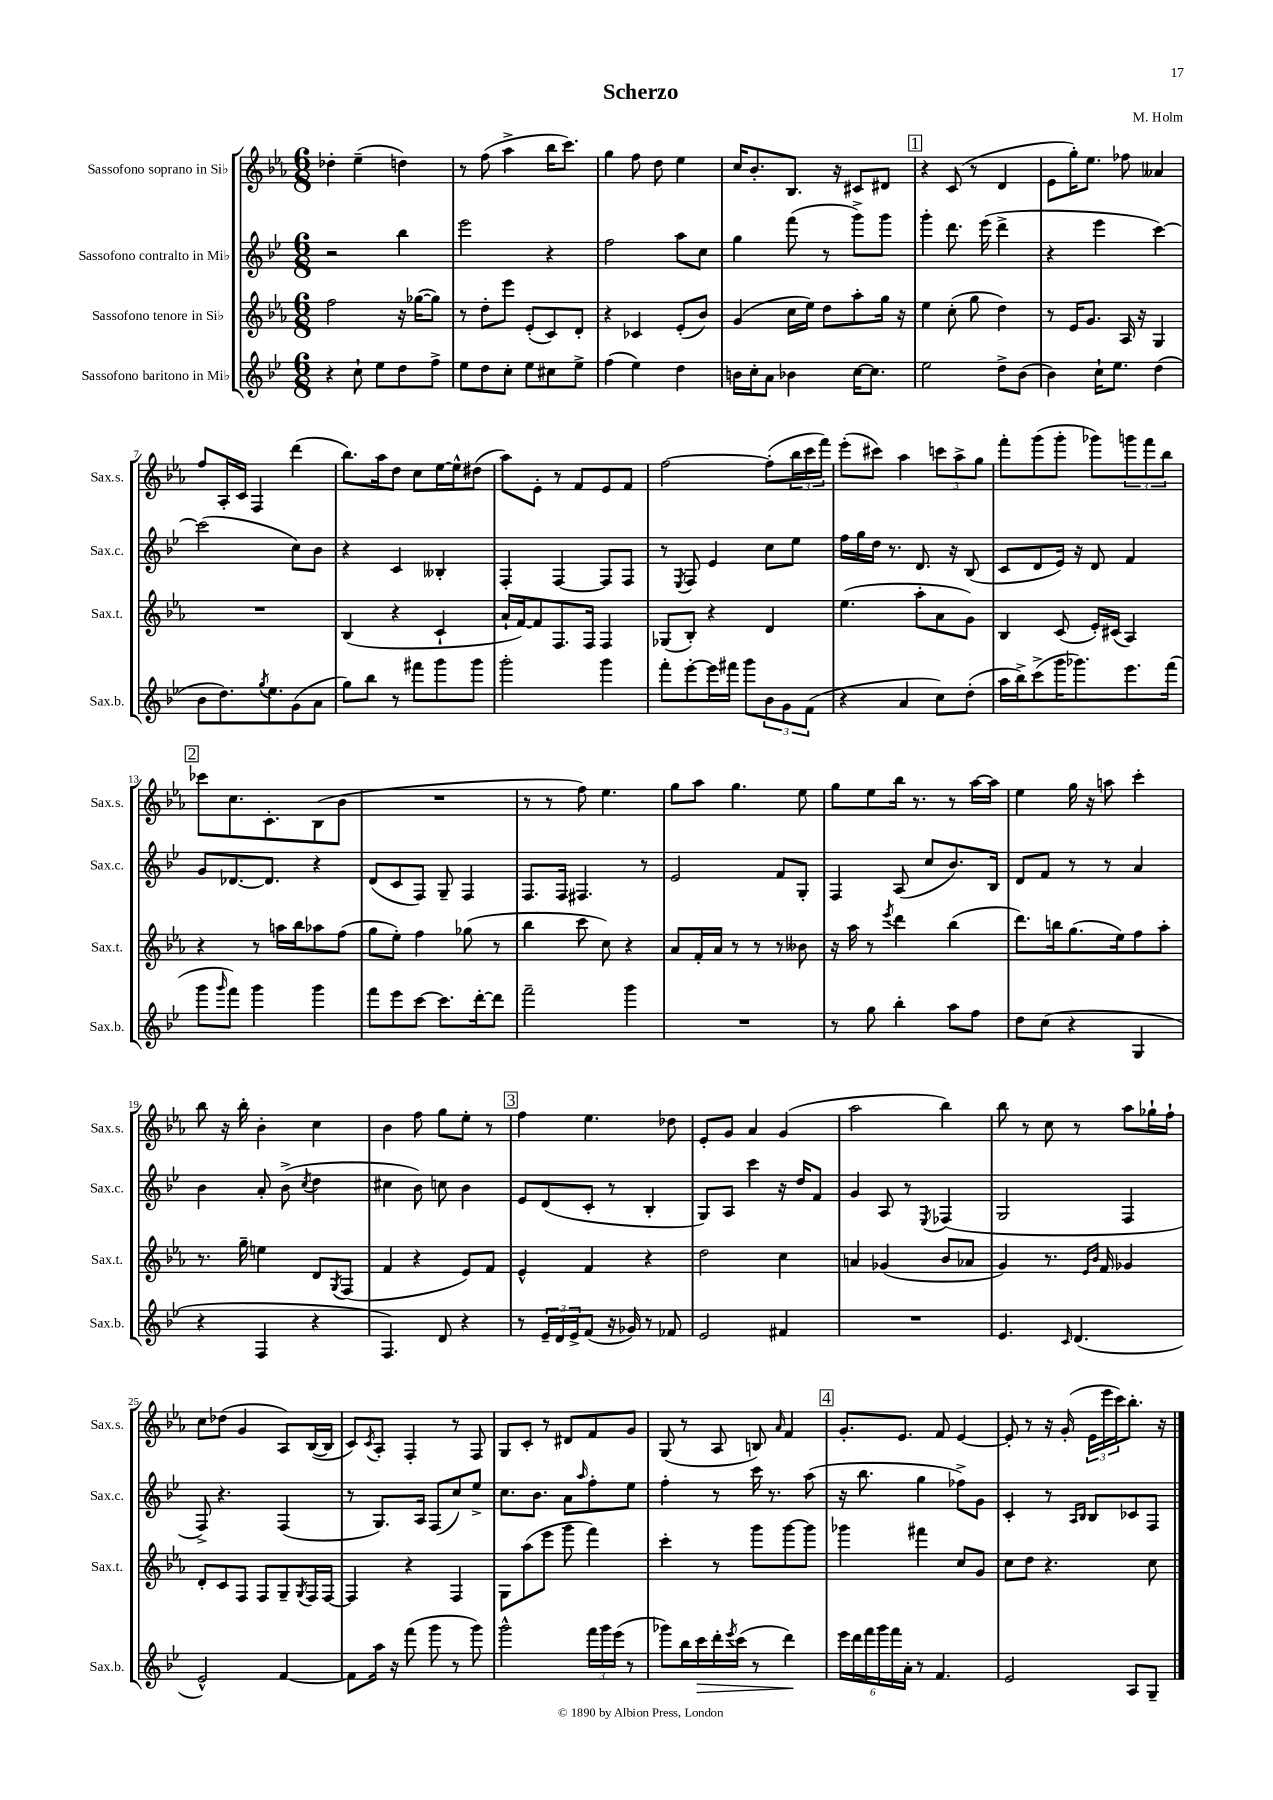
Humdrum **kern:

**kern	**kern	**kern	**kern
*staff4	*staff3	*staff2	*staff1
*clefG2	*clefG2	*clefG2	*clefG2
*k[b-e-]	*k[b-e-a-]	*k[b-e-]	*k[b-e-a-]
*M6/8	*M6/8	*M6/8	*M6/8
4r	2ff	2r	4dd-'
8cc`	.	.	(4ee-~
8ee-	.	.	.
8dd	16r	4bb-	4dd)
.	([16gg-	.	.
8ff^	8gg-])	.	.
=	=	=	=
8ee-	8r	2eee-	8r
8dd	8dd'	.	(8ff
8cc'	8eee-	.	4aa-^
8ee-	(8e-'	.	.
8cc#	8c)	4r	16bb-
.	.	.	8.ccc)
8ee-^	8d'	.	.
=	=	=	=
(4ff	4r	2ff	4gg
4ee-)	4c-	.	8ff
.	.	.	8dd
4dd	(8e-'	8aa	4ee-
.	8b-)	8cc	.
=	=	=	=
16b	(4g	4gg	16cc
16cc'	.	.	8.b-'
8a	.	.	.
4b-	16cc	(8fff	8.B-
.	16ee-)	.	.
.	8dd	8r	.
.	.	.	16r
[16cc	8aa-'	8ggg^)	8c#
8.cc]	.	.	.
.	16gg	8ggg	8d#
.	16r	.	.
=	=	=	=
2ee-	4ee-	4ggg'	4r
.	(8cc'	8.ddd	(8c
.	8gg	.	8r
.	.	(16eee-	.
8dd^	4dd)	4ddd^	4d
(8b-	.	.	.
=	=	=	=
4b-)	8r	4r	8e-
.	16e-	.	16gg')
.	8.g	.	8.ee-
16cc`	.	4eee-	.
8.ee-	.	.	.
.	16A-	.	8ff-
.	16r	.	.
(4dd	4G	[4ccc)	4a--
=	=	=	=
8b-	2.r	(2ccc]	8ff
8.dd)	.	.	16A-'
.	.	.	16c
.	.	.	4F
8qgg	.	.	.
8.ee-	.	.	.
(8g	.	8cc)	(4ddd
8a	.	8b-	.
=	=	=	=
8gg)	(4B-	4r	8.bb-)
8bb-	.	.	.
.	.	.	16aa-
8r	4r	4c	8dd
8fff#	.	.	8cc
8ggg	4c`	4B--'	[16ee-
.	.	.	16ee-^^]
8ggg	.	.	(8dd#
=	=	=	=
2ggg'	16a-`	4F'	8aa-)
.	[16f)	.	.
.	8f]	.	8e-'
.	8.F	[4F	8r
.	.	.	8f
.	16F	.	.
4ggg	4F	8F]	8e-
.	.	8F	8f
=	=	=	=
8fff'	(8G-	8r	[2ff
.	.	8qE-	.
[8eee-'	8B-')	8F	.
16eee-]	4r	4e-	.
16fff#	.	.	.
8ggg	.	.	.
12b-	4d	8cc	(8ff']
12g	.	.	.
.	.	8ee-	24bb-
(12f	.	.	24ccc
.	.	.	24fff)
=	=	=	=
4r	(4.ee-	16ff	(8eee-'
.	.	16gg	.
.	.	16dd	8ccc#)
.	.	8.r	.
4a	.	.	4aa-
.	8aa-'	8.d	.
8cc)	8a-	.	12ccc
.	.	16r	.
.	.	.	12aa-^
(8dd'	8g)	(8B-	.
.	.	.	12gg
=	=	=	=
16aa	4B-	8c	8fff'
16bb-^)	.	.	.
(8ccc^	.	8d	(8ggg
16ggg	(8c	16e-)	8ggg'
8.ggg-)	.	16r	.
.	16e-')	8d	8ggg-)
.	(16c#	.	.
8.eee-	4A-)	4f	12ggg
.	.	.	12fff
.	.	.	12bb-
(16fff	.	.	.
=	=	=	=
8ggg	4r	8g	8ccc-
16qqggg	.	.	.
8fff)	.	[8.d-	8.cc
4ggg	8r	.	.
.	.	8.d-]	8.c'
.	16aa	.	.
.	16bb-	.	.
4ggg	8aa-	4r	(8B-
.	(8ff	.	8b-
=	=	=	=
8fff	8gg	(8d	2.r
8eee-	8ee-')	8c	.
[8ccc	4ff	8F)	.
8.ccc]	.	8G~	.
.	(8gg-	4F	.
[16ddd'	.	.	.
8ddd]	8r	.	.
=	=	=	=
2fff~	4bb-	8.F	8r
.	.	.	8r
.	.	16F	.
.	8ccc	4.F#	8ff)
.	8cc)	.	4.ee-
4ggg	4r	.	.
.	.	8r	.
=	=	=	=
2.r	8a-	2e-	8gg
.	16f'	.	8aa-
.	16a-	.	.
.	8r	.	4.gg
.	8r	.	.
.	8r	8f	.
.	8b--	8G'	8ee-
=	=	=	=
8r	16r	4F	8gg
.	16aa-	.	.
8gg	8r	.	8ee-
.	8qeee-	.	.
4bb-'	4ddd	(8A	16bb-
.	.	.	8.r
.	.	8cc	.
8aa	(4bb-	8.b-)	8r
8ff	.	.	[16aa-
.	.	16B-	16aa-]
=	=	=	=
8dd	8.ddd)	8d	4ee-
(8cc	.	8f	.
.	16bb	.	.
4r	(8.gg	8r	16gg
.	.	.	16r
.	.	8r	8aa
.	16ee-)	.	.
4G	8ff	4a	4ccc'
.	8aa-'	.	.
=	=	=	=
4r	8.r	4b-	8bb-
.	.	.	16r
.	16gg~	.	16bb-'
4F	4ee	8a'	4b-'
.	.	(8b-^	.
.	.	8qcc	.
4r	8d	4dd	4cc
.	8qG	.	.
.	(8F	.	.
=	=	=	=
4.F)	4f	4cc#	4b-
.	4r	8b-)	8ff
8d	.	8cc	8gg
4r	8e-)	4b-	8ee-'
.	8f	.	8r
=	=	=	=
8r	4e-^^	8e-	4ff
24e-~	.	(8d	.
24d	.	.	.
24e-^	.	.	.
(8f	4f	8c'	4.ee-
16r	.	8r	.
16g-)	.	.	.
8r	4r	4B-'	.
8f-	.	.	8dd-
=	=	=	=
2e-	2dd	8G)	8e-'
.	.	8A	8g
.	.	4ccc	4a-
4f#	4cc	16r	(4g
.	.	16dd	.
.	.	8f	.
=	=	=	=
2.r	4a	4g	2aa-
.	(4g-	8A	.
.	.	8r	.
.	.	8qE-	.
.	8b-	(4F-	4bb-)
.	8a-	.	.
=	=	=	=
4.e-	4g)	2G	8bb-
.	.	.	8r
.	8.r	.	8cc
16qqc	.	.	.
(4.d	.	.	8r
.	16qqe-	.	.
.	16qqb-	.	.
.	16f	.	.
.	4g-	4F	8aa-
.	.	.	16gg-`
.	.	.	16ff`
=	=	=	=
2e-^^)	8d'	8F^)	8cc
.	8c	4.r	(8dd-
.	8F	.	4g
.	8F	.	.
[4f	8G~	(4F	8A-)
.	8qG	.	.
.	16F	.	([16B-
.	[16F	.	16B-]
=	=	=	=
8f]	4F]	8r	8c)
.	.	.	8qc
16aa	.	8.G)	8A-'
16r	.	.	.
(8fff	4r	.	4F'
.	.	16A	.
8ggg	.	(8F	.
8r	4F	8cc)	8r
8ggg)	.	8ee-^	8F
=	=	=	=
2ggg^^	8G	8.cc	8G
.	(8aa-	.	8c'
.	.	8.b-	.
.	8eee-	.	8r
.	8ggg	8a	8d#
.	.	16qqaa	.
24fff	4fff)	8ff'	8f
24ggg	.	.	.
(24eee-	.	.	.
8r	.	8ee-	8g
=	=	=	=
8ggg-)	4ccc'	4ff'	(8G
16bb-	.	.	8r
16ccc	.	.	.
16ddd'	8r	8r	8A-
8qeee-	.	.	.
(16ccc	.	.	.
8r	8ggg	16ccc	8B)
.	.	8.r	.
.	.	.	16qqa-
4ddd)	[8ggg	.	4f
.	8ggg]	(8aa	.
=	=	=	=
24eee-	4ggg-	16r	8.g'
24ddd	.	.	.
.	.	8.bb-	.
24fff	.	.	.
24ggg	.	.	.
24fff	.	.	.
.	.	.	8.e-
24a'	.	.	.
8r	4fff#	4gg	.
4.f	.	.	8f
.	8cc	8ff-^)	[4e-
.	8g	8g	.
=	=	=	=
2e-	8cc	4c'	8e-']
.	8dd	.	8r
.	4.r	8r	16r
.	.	.	(16g'
.	.	16qqA	.
.	.	16qqB-	.
.	.	8B-	24e-
.	.	.	24eee-
.	.	.	24ccc)
8A	.	8c-	8.bb-'
8G~	8cc	8F	.
.	.	.	16r
==	==	==	==
*-	*-	*-	*-
